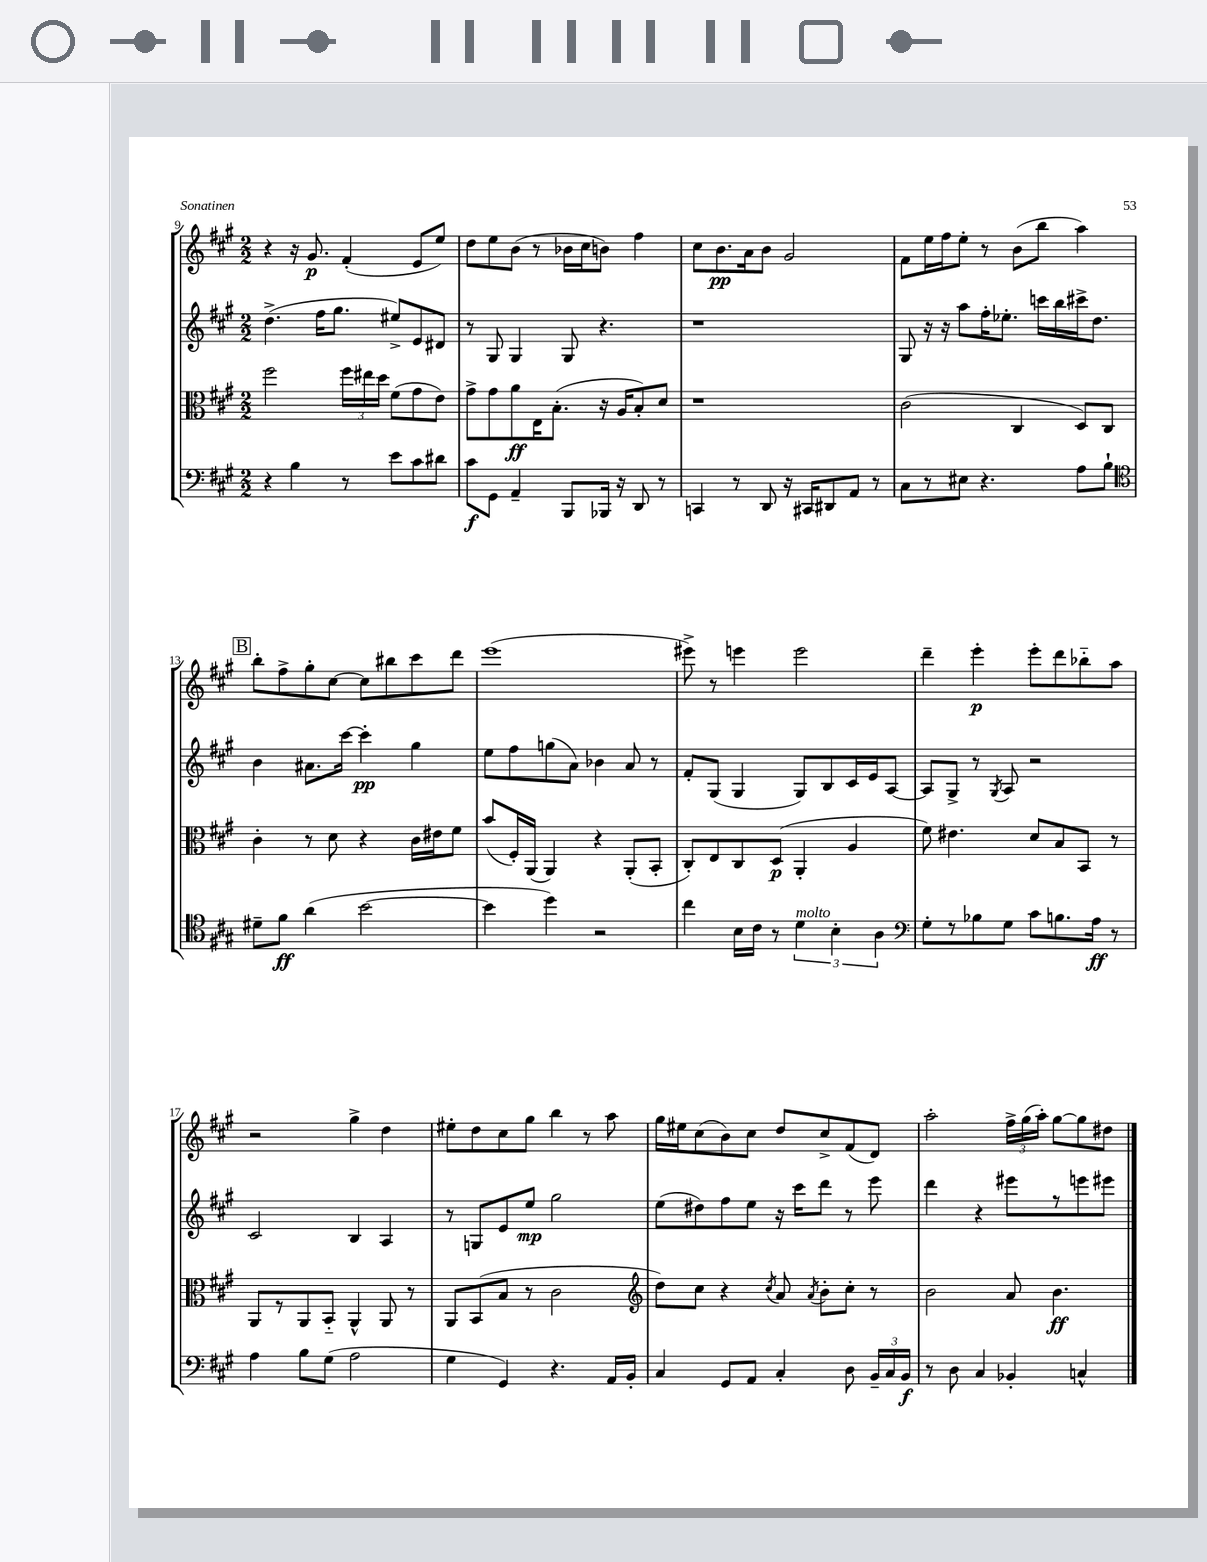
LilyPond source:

<<
\new StaffGroup <<
\new Staff = "s0" {
    \clef treble \key a \major \numericTimeSignature \time 2/2
    \autoBeamOff r4 r16 gis'8.\p fis'4-.( e'8[ e''8]) |
    d''8[ e''8 b'8]( r8 bes'16[ cis''16 b'8]) fis''4 |
    cis''8[ b'8.\pp a'16 b'8] gis'2 |
    fis'8[ e''16 fis''16 e''8]-. r8 b'8[( b''8] a''4) |
    \mark \markup { \box "B" } b''8[-. fis''8-> gis''8-. cis''8]~ cis''8[ bis''8 cis'''8 d'''8] |
    e'''1( |
    eis'''8->) r8 e'''4 e'''2 |
    d'''4-- e'''4-.\p e'''8[-. d'''8 bes''8-_ a''8] |
    r2 gis''4-> d''4 |
    eis''8[-. d''8 cis''8 gis''8] b''4 r8 a''8 |
    gis''16[ eis''16 cis''8( b'8) cis''8] d''8[ cis''8-> fis'8( d'8]) |
    a''2-. \tuplet 3/2 { fis''16[-> gis''16( a''16]-.) } gis''8[~ gis''8 dis''8] \bar "|." |
}
\new Staff = "s1" {
    \clef treble \key a \major \numericTimeSignature \time 2/2
    \autoBeamOff d''4.->( fis''16[ gis''8.] eis''8[->) e'8 dis'8] |
    r8 gis8 gis4 gis8 r4. |
    r1 |
    gis8 r16 r16 a''8[ fis''16-. ees''8.]-. c'''16[ b''16 cis'''16-> d''8.] |
    \mark \markup { \box "B" } b'4 ais'8.[ cis'''16]~ cis'''4-.\pp gis''4 |
    e''8[ fis''8 g''8( a'8]) bes'4 a'8 r8 |
    fis'8[-. gis8]( gis4 gis8[) b8 cis'16 e'16 a8]~ |
    a8[ gis8]-> r8 \acciaccatura { gis8 } a8 r2 |
    cis'2 b4 a4 |
    r8 g8[ e'8 e''8]\mp gis''2 |
    e''8[( dis''8) fis''8 e''8] r16 cis'''16[ d'''8] r8 e'''8 |
    d'''4 r4 eis'''8[ r8 e'''8 eis'''8] \bar "|." |
}
\new Staff = "s2" {
    \clef alto \key a \major \numericTimeSignature \time 2/2
    \autoBeamOff fis''2 \tuplet 3/2 { fis''16[ eis''16 d''16] } fis'8[( gis'8 e'8]) |
    gis'8[-> gis'8 a'8\ff e16 b8.]-.( r16 a16[ b8-.) d'8] |
    r1 |
    cis'2( cis4 d8[) cis8] |
    \mark \markup { \box "B" } cis'4-. r8 d'8 r4 cis'16[ eis'16 fis'8] |
    b'8[( fis16-.) a,16]( a,4) r4 a,8[-.( b,8]-. |
    cis8[-.) e8 cis8 d8]\p( a,4-. a4 |
    fis'8) eis'4. d'8[ b8 b,8] r8 |
    a,8[ r8 a,8 b,8]-_ a,4-^ a,8 r8 |
    a,8[ b,8( b8] r8 cis'2 |
    \clef treble d''8[) cis''8] r4 \acciaccatura { cis''8 } a'8 \acciaccatura { a'8 } b'8[-. cis''8]-. r8 |
    b'2 a'8 b'4.\ff \bar "|." |
}
\new Staff = "s3" {
    \clef bass \key a \major \numericTimeSignature \time 2/2
    \autoBeamOff r4 b4 r8 e'8[ cis'8 dis'8] |
    cis'8[\f gis,8] a,4-- b,,8[ bes,,16] r16 d,8 r8 |
    c,4 r8 d,8 r16 cis,16[ dis,8 a,8] r8 |
    cis8[ r8 eis8] r4. a8[ b8]-! |
    \mark \markup { \box "B" } \clef tenor dis'8[-- fis'8]\ff a'4( b'2~ |
    b'4 d''4) r2 |
    cis''4 b16[ cis'16] r8 \tuplet 3/2 { d'4^\markup { \italic "molto" } b4-. a4 } |
    \clef bass gis8[-. r8 bes8 gis8] cis'8[ b8. a16]\ff r8 |
    a4 b8[ gis8]( a2 |
    gis4 gis,4) r4. a,16[ b,16]-. |
    cis4 gis,8[ a,8] cis4-. d8 \tuplet 3/2 { b,16[-- cis16 b,16]\f } |
    r8 d8 cis4 bes,4-. c4-^ \bar "|." |
}
>>
>>
\layout { \context { \Score currentBarNumber = #9 } }
